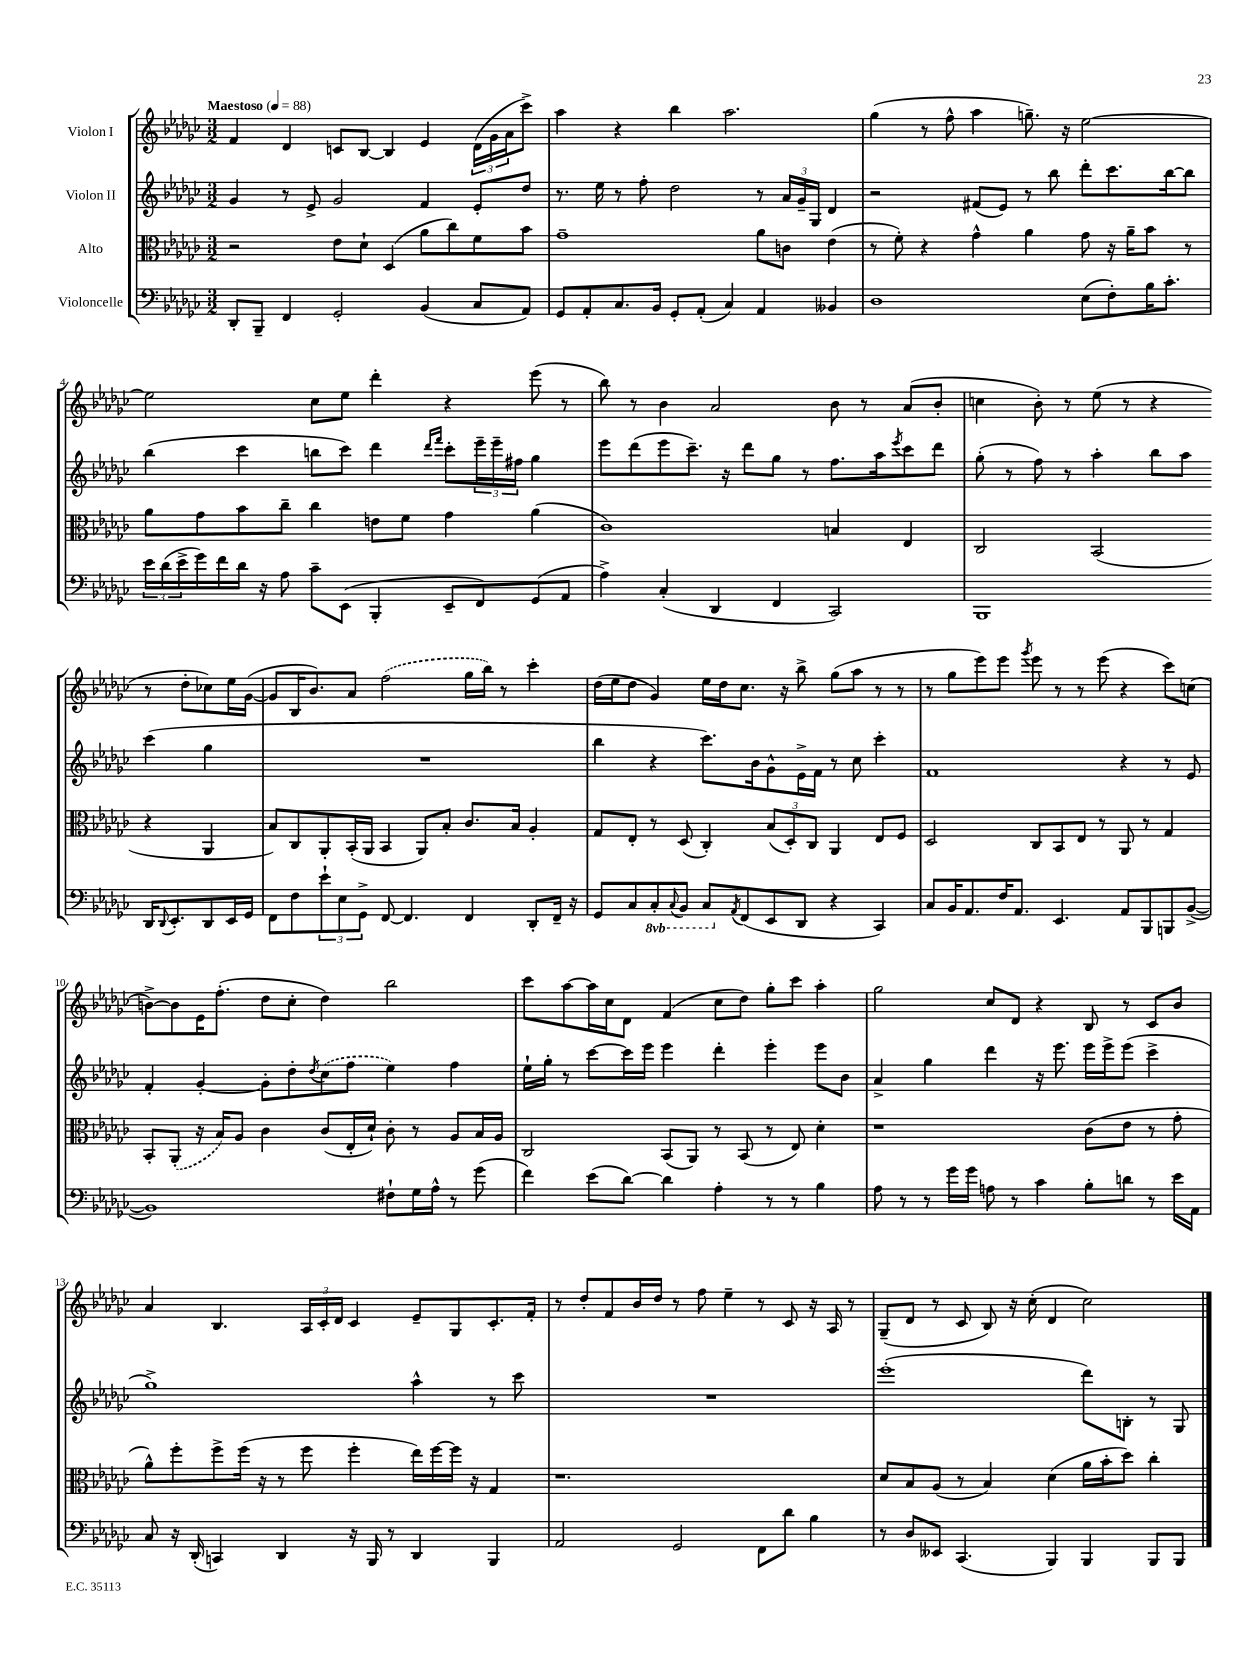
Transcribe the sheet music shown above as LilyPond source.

<<
\new StaffGroup <<
\new Staff = "s0" \with { instrumentName = "Violon I" } {
    \clef treble \key ges \major \numericTimeSignature \time 3/2 \tempo "Maestoso" 4 = 88
    f'4 des'4 c'8 bes8~ bes4 ees'4 \tuplet 3/2 { des'16( ges'16 aes'16 } ces'''8->) |
    aes''4 r4 bes''4 aes''2. |
    ges''4( r8 f''8-^ aes''4 g''8.--) r16 ees''2~ |
    ees''2 ces''8 ees''8 des'''4-. r4 ees'''8( r8 |
    bes''8) r8 bes'4 aes'2 bes'8 r8 aes'8( bes'8-. |
    c''4 bes'8-.) r8 ees''8( r8 r4 r8 des''8-. ces''8) ees''16 ges'16~( |
    ges'8 bes16 bes'8.) aes'8 \once \slurDashed f''2( ges''16 bes''16) r8 ces'''4-. |
    des''16( ees''16 des''8 ges'4) ees''16 des''16 ces''8. r16 bes''8-> ges''8( aes''8 r8 r8 |
    r8 ges''8 ees'''8) ees'''8 \acciaccatura { ges'''8 } ees'''8 r8 r8 ees'''8( r4 ces'''8) c''8( |
    b'8~->) b'8 ees'16 f''8.-.( des''8 ces''8-. des''4) bes''2 |
    ces'''8 aes''8~ aes''16 ces''16 des'8 f'4( ces''8 des''8) ges''8-. ces'''8 aes''4-. |
    ges''2 ces''8 des'8 r4 bes8 r8 ces'8 bes'8 |
    aes'4 bes4. \tuplet 3/2 { aes16 ces'16-. des'16 } ces'4 ees'8-- ges8 ces'8.-. f'16-. |
    r8 des''8-. f'8 bes'16 des''16 r8 f''8 ees''4-- r8 ces'8 r16 aes16 r8 |
    ges8--( des'8 r8 ces'8 bes8) r16 ces''16-.( des'4 ces''2) \bar "|." |
}
\new Staff = "s1" \with { instrumentName = "Violon II" } {
    \clef treble \key ges \major \numericTimeSignature \time 3/2
    ges'4 r8 ees'8-> ges'2 f'4 ees'8-. des''8 |
    r8. ees''16 r8 f''8-. des''2 r8 \tuplet 3/2 { aes'16 ges'16-- ges16 } des'4 |
    r2 fis'8( ees'8) r8 bes''8 des'''8-. ces'''8. bes''16~ bes''8 |
    bes''4( ces'''4 b''8 ces'''8) des'''4 \grace { des'''16 f'''16 } ces'''8-. \tuplet 3/2 { ees'''16-- ees'''16-- fis''16 } ges''4 |
    ees'''8 des'''8( ees'''8 ces'''8.--) r16 des'''8 ges''8 r8 f''8. aes''16 \acciaccatura { ees'''8 } ces'''8 des'''8 |
    ges''8-.( r8 f''8) r8 aes''4-. bes''8 aes''8 ces'''4( ges''4 |
    R1. |
    bes''4 r4 ces'''8.) bes'16 ges'8-^ ees'16-> f'16 r8 ces''8 ces'''4-. |
    f'1 r4 r8 ees'8 |
    f'4-. ges'4~-. ges'8-. des''8-. \acciaccatura { des''8 } \once \slurDashed ces''8( f''8 ees''4) f''4 |
    ees''16-! ges''16-. r8 ces'''8~ ces'''16 ees'''16 ees'''4 des'''4-. ees'''4-. ees'''8 bes'8 |
    aes'4-> ges''4 des'''4 r16 ees'''8. ees'''16 ees'''16-> ees'''8( ces'''4-> |
    ges''1->) aes''4-^ r8 ces'''8 |
    R1. |
    ees'''1-.( des'''8) b8-. r8 ges8 \bar "|." |
}
\new Staff = "s2" \with { instrumentName = "Alto" } {
    \clef alto \key ges \major \numericTimeSignature \time 3/2
    r2 ees'8 des'8-! des4( aes'8 ces''8) f'8 bes'8 |
    ges'1-- aes'8 c'8 ees'4( |
    r8 f'8-.) r4 ges'4-^ aes'4 ges'8 r16 aes'16-- bes'8 r8 |
    aes'8 ges'8 bes'8 ces''8-- ces''4 e'8 f'8 ges'4 aes'4( |
    ces'1) b4 ees4 |
    ces2 bes,2( r4 aes,4 |
    bes8) ces8 aes,8-. bes,16-.( aes,16 bes,4 aes,8) bes8-. ces'8. bes16 aes4-. |
    ges8 ees8-. r8 des8( ces4-.) \tuplet 3/2 { bes8( des8-.) ces8 } aes,4 ees8 f8 |
    des2 ces8 bes,8 ees8 r8 aes,8 r8 ges4 |
    bes,8-. \once \slurDashed aes,8-.( r16 bes16) aes8 ces'4 ces'8( ees16-. des'16-!) ces'8-. r8 aes8 bes16 aes16 |
    ces2 bes,8( aes,8) r8 bes,8( r8 ees8) des'4-. |
    r1 ces'8( ees'8 r8 ges'8-. |
    aes'8-^) f''8-. f''8-> f''16( r16 r8 f''8 f''4-. ees''16) f''16~ f''16 r16 ges4 |
    r1. |
    des'8 bes8 aes8( r8 bes4) des'4( aes'16 bes'16-. des''8) ces''4-. \bar "|." |
}
\new Staff = "s3" \with { instrumentName = "Violoncelle" } {
    \clef bass \key ges \major \numericTimeSignature \time 3/2 \set Staff.ottavationMarkups = #ottavation-simple-ordinals
    des,8-. bes,,8-- f,4 ges,2-. bes,4( ces8 aes,8) |
    ges,8 aes,8-. ces8. bes,16 ges,8-. aes,8-.( ces4) aes,4 beses,4 |
    des1 ees8( f8-.) bes16 ces'8.-. |
    \tuplet 3/2 { ees'16 des'16( ees'16-> } ges'16) f'16 des'16 r16 aes8 ces'8-- ees,8( bes,,4-. ees,8-- f,8) ges,8( aes,8 |
    aes4->) ces4-.( des,4 f,4 ces,2) |
    bes,,1 des,16 \appoggiatura { des,8 } ees,8.-. des,8 ees,16 ges,16 |
    f,8 f8 \tuplet 3/2 { ees'8-! ees8 ges,8-> } f,8~ f,4. f,4 des,8-. f,16-- r16 |
    ges,8 ces8 \ottava #-1 ces,8-. \appoggiatura { ces,8 } bes,,8 ces,8 \ottava #0 \acciaccatura { aes,8 } f,8( ees,8 des,8 r4 ces,4) |
    ces8 bes,16 aes,8. f16 aes,8. ees,4. aes,8 bes,,8 b,,8 bes,8~->( |
    bes,1) fis8-! ges16 aes16-^ r8 ges'8( |
    f'4) ees'8( des'8~) des'4 aes4-. r8 r8 bes4 |
    aes8 r8 r8 ges'16 ges'16 a8 r8 ces'4 bes8-. d'8 r8 ees'16 aes,16 |
    ces8 r16 des,16-.( c,4) des,4 r16 bes,,16 r8 des,4 bes,,4 |
    aes,2 ges,2 f,8 des'8 bes4 |
    r8 des8 eeses,8 ces,4.( bes,,4) bes,,4 bes,,8 bes,,8 \bar "|." |
}
>>
>>
